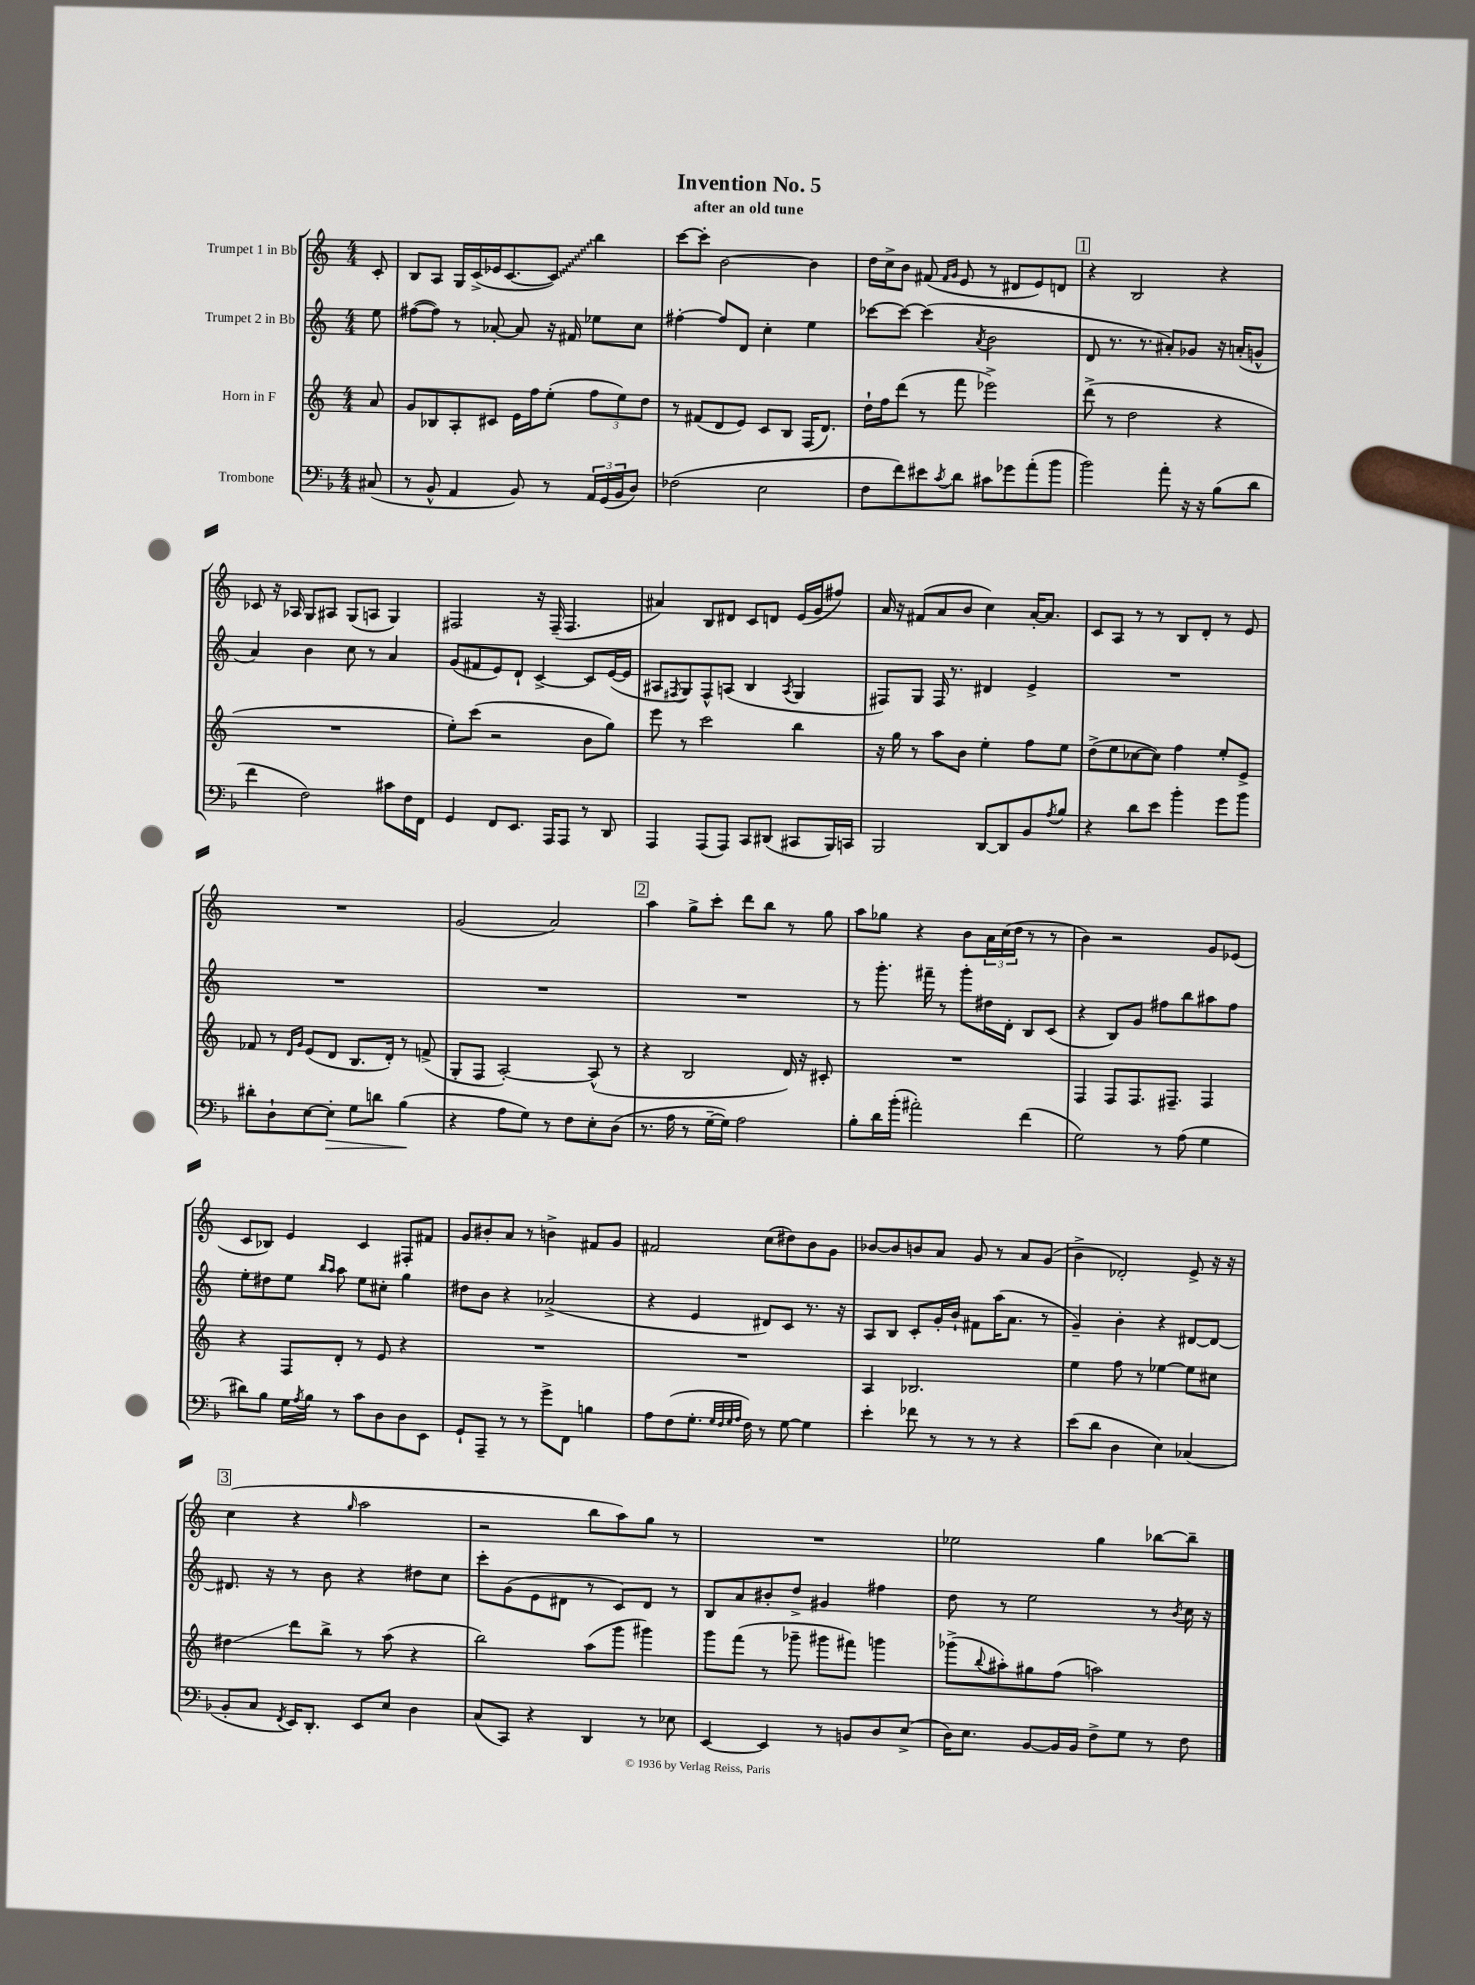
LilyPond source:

\header { title = "Invention No. 5" subtitle = "after an old tune" }
<<
\new StaffGroup <<
\new Staff = "s0" \with { instrumentName = "Trumpet 1 in Bb" } {
    \clef treble \key c \major \numericTimeSignature \time 4/4 \partial 8
    c'8-. |
    b8 a8 g16 c'16->( ees'16 c'8.~ \once \override Glissando.style = #'zigzag c'8\glissando) b''4 |
    c'''8~ c'''8-. b'2~ b'4 |
    d''16 c''16-> b'8 fis'8( \grace { fis'16 g'16 } e'8 r8 dis'8 e'8) d'8 |
    \mark \markup { \box "1" } r4 b2 r4 |
    ces'8 r16 aes16 g8 ais8 g8( a8 g4) |
    fis2 r16 fis16--( fis4. |
    ais'4) b8 dis'8 c'8 d'8 e'16( g'16 fis''8) |
    a'16 r16 fis'8( a'8 b'8 c''4) a'16~-. a'8. |
    c'8 a8 r8 r8 b8 d'8-. r8 e'8 |
    R1 |
    g'2( a'2) |
    \mark \markup { \box "2" } a''4 g''8-> c'''8-. d'''8 b''8 r8 g''8 |
    a''8 ges''8 r4 b'8 \tuplet 3/2 { a'16 c''16( d''16 } r8 r8 |
    b'4) r2 g'8 ees'8( |
    c'8 bes8) e'4 c'4 fis8-. fis'8 |
    g'8 bis'8-. a'8 r8 b'4-> fis'8 g'8 |
    fis'2 c''8( dis''8) b'8 g'8 |
    bes'8~ bes'8 b'8 a'8 g'8 r8 a'8 g'8( |
    b'4-> des'2-.) e'8-> r16 r16 |
    \mark \markup { \box "3" } c''4( r4 \grace { g''16 } a''2 |
    r2 b''8 a''8) g''8 r8 |
    R1 |
    ees''2 g''4 bes''8~ bes''8-- \bar "|." |
}
\new Staff = "s1" \with { instrumentName = "Trumpet 2 in Bb" } {
    \clef treble \key c \major \numericTimeSignature \time 4/4 \partial 8
    e''8 |
    fis''8~( fis''8) r8 aes'8~-. aes'8 r16 fis'16 ees''8 c''8 |
    fis''4~-. fis''8 d'8 c''4-. e''4 |
    ces'''8~ ces'''8~ ces'''4( \acciaccatura { a'8 } b'2 |
    \mark \markup { \box "1" } d'8 r8. r8. ais'8-.) ges'8 r16 a'16-.( g'8-^ |
    a'4) b'4 c''8 r8 a'4 |
    g'8( fis'8 e'8) d'8-! c'4~-> c'8 e'16~( e'16 |
    ais8 \acciaccatura { fis8 } g8) fis8-^ a8( b4 \acciaccatura { a8 } g4 |
    fis8) g8 fis16 r8. dis'4 e'4-> |
    R1 |
    R1 |
    R1 |
    \mark \markup { \box "2" } R1 |
    r8 g'''8.-. fis'''16-- r8 g'''8-. dis''16 d'16-. b8 c'8( |
    r4 b8) g'8 fis''8 b''8 ais''8 fis''8 |
    e''8-. dis''8 e''8 \grace { b''16 a''16 } a''8 e''8 cis''8-. g''4 |
    dis''8 b'8 r4 aes'2->( |
    r4 e'4 dis'8) c'8 r8. r16 |
    a8 b8 c'8-. g'16-. b'16-! fis'8 a''16( a'8. r8 |
    g'4--) b'4-. r4 dis'8~ dis'8~ |
    \mark \markup { \box "3" } dis'8. r16 r8 b'8 r4 dis''8 c''8 |
    c'''8-. g'8( e'8 dis'8 r8 c'8) dis'8 r8 |
    b8 a'8 bis'8-. d''8-> gis'4 fis''4 |
    d''8 r8 e''2 r8 \acciaccatura { b'8 } c''16 r16 \bar "|." |
}
\new Staff = "s2" \with { instrumentName = "Horn in F" } {
    \clef treble \key c \major \numericTimeSignature \time 4/4 \partial 8
    a'8 |
    g'8 bes8 a8-. cis'8 e'16 f''16 e''8-.( \tuplet 3/2 { f''8 e''8) d''8 } |
    r8 fis'8( d'8 e'8) c'8 b8 f16( d'8.) |
    d''16-! f''16 d'''8( r8 f'''8 ees'''2->) |
    \mark \markup { \box "1" } d'''8->( r8 d''2 r4 |
    R1 |
    e''8-.) c'''8( r2 b'8 g''8) |
    e'''8 r8 c'''2 b''4 |
    r16 g''16 r8 a''8 b'8 e''4-. f''8 e''8 |
    d''8->( e''8 ces''8~ ces''8) f''4 e''8-. e'8-> |
    fes'8 r8 \grace { d'16 g'16 } e'8( d'8 b8. d'16-.) r8 f'8->( |
    g8-. f8 a2~-.) a8-^( r8 |
    \mark \markup { \box "2" } r4 b2 d'16) r16 cis'8-. |
    R1 |
    f4 f8 f8. fis8.-- fis4 |
    r4 f8 d'8-. r8 e'8 r4 |
    R1 |
    R1 |
    a4 bes2. |
    e''4 f''8 r8 ees''4~ ees''8 cis''8 |
    \mark \markup { \box "3" } dis''4\glissando d'''8 b''8-> r8 a''8( r4 |
    b''2) a''8( g'''8 gis'''4) |
    g'''8 f'''8( r8 ges'''8-- gis'''8 fis'''8) g'''4 |
    ges'''8->( \appoggiatura { b''8 } ais''8-.) gis''8 f''8( a''2) \bar "|." |
}
\new Staff = "s3" \with { instrumentName = "Trombone" } {
    \clef bass \key f \major \numericTimeSignature \time 4/4 \partial 8
    cis8( |
    r8 bes,8-^ a,4 bes,8) r8 \tuplet 3/2 { a,16 g,16( bes,16 } d8) |
    fes2( e2 |
    f8 f'8) eis'8 \acciaccatura { c'8 } d'8 cis'8 ges'8 a'8-.( bes'8 |
    \mark \markup { \box "1" } bes'2) a'8-. r16 r16 bes8( d'8 |
    f'4 f2) cis'8 f16 f,16 |
    g,4 f,8 e,8. a,,16 a,,8 r8 d,8 |
    a,,4 a,,8( a,,8) c,8 dis,8( cis,8 bes,,16) c,16 |
    bes,,2 d,8~ d,8 bes,8 \acciaccatura { a8 } bes8 |
    r4 d'8 e'8 bes'4-. g'8 bes'8 |
    dis'8-. d8-! e8~ e8-.\> g8 d'8 bes4\!( |
    r4 a8 g8) r8 f8 e8-. d8( |
    \mark \markup { \box "2" } r8. a16 r8 g16~-- g16) a2 |
    bes8-. d'16 bes'16-.( ais'2-.) f'4( |
    g2) r8 a8( g4 |
    dis'8) bes8 g16 \acciaccatura { a8 } bes16 r8 c'8 d8 d8 e,8 |
    g,8-! a,,8-- r8 r8 g'8-> f,8 b4 |
    a8 f8( g8.-. \grace { g32 f32 g32 a32 } f16) r8 g8~ g4 |
    e'4-. fes'8 r8 r8 r8 r4 |
    e'8( d'8 d4 e4) ces4( |
    \mark \markup { \box "3" } bes,8-. c8 \acciaccatura { f,8 } e,16) d,8.-. e,8 e8 d4 |
    c8( c,8) r4 d,4 r8 ees8 |
    e,4~ e,4 r8 b,8 d8 e8->( |
    d16) e8. bes,8~ bes,16 bes,16 f8-> g8 r8 f8 \bar "|." |
}
>>
>>
\layout { \context { \Score \remove "Bar_number_engraver" } }
